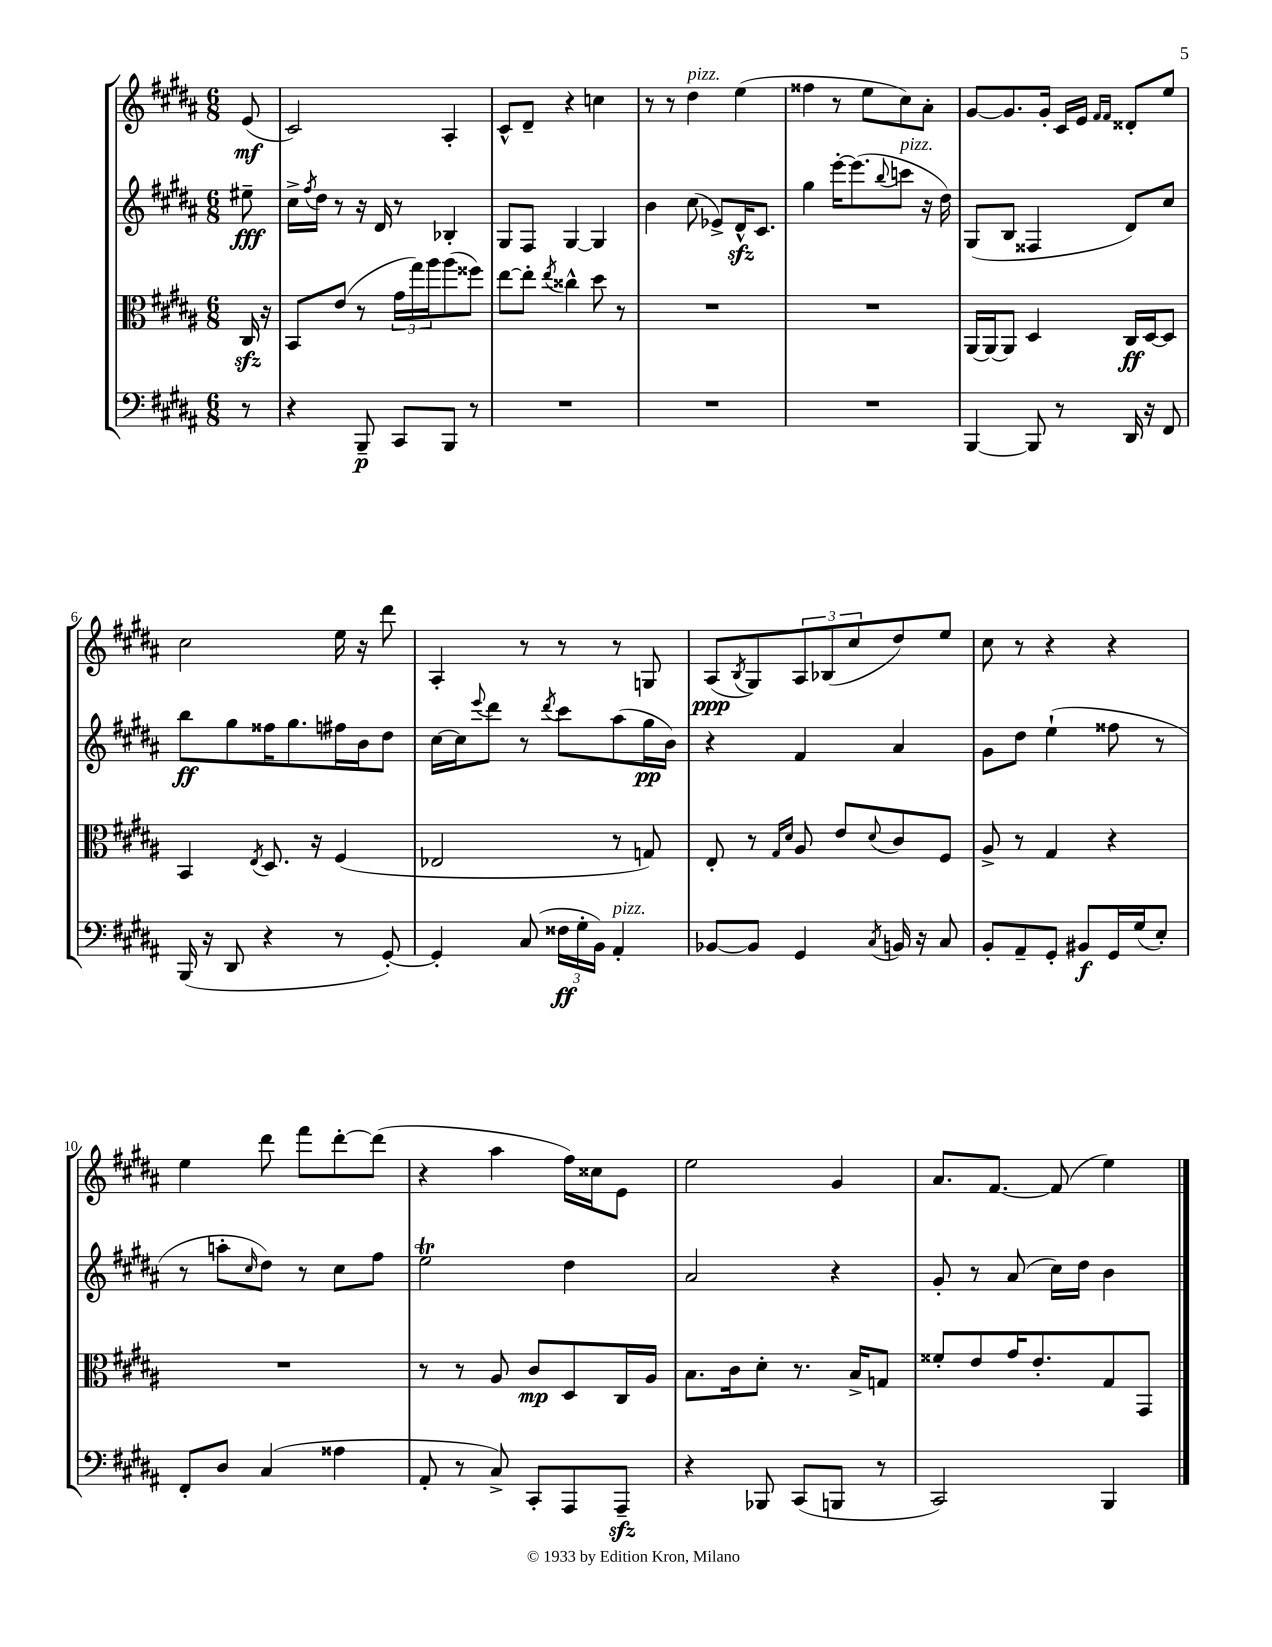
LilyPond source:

<<
\new StaffGroup <<
\new Staff = "s0" {
    \clef treble \key b \major \numericTimeSignature \time 6/8 \partial 8
    e'8\mf( |
    cis'2) ais4-. |
    cis'8-^ dis'8-- r4 c''4 |
    r8 r8 dis''4^\markup { \italic "pizz." } e''4( |
    fisis''4 r8 e''8 cis''8) ais'8-. |
    gis'8~ gis'8. gis'16-. cis'16 e'16 \grace { fis'16 fis'16 } disis'8-. e''8 |
    cis''2 e''16 r16 dis'''8 |
    ais4-. r8 r8 r8 g8 |
    ais8\ppp( \acciaccatura { b8 } gis8) \tuplet 3/2 { ais8 bes8( cis''8 } dis''8) e''8 |
    cis''8 r8 r4 r4 |
    e''4 dis'''8 fis'''8 dis'''8~-. dis'''8( |
    r4 ais''4 fis''16) cisis''16 e'8 |
    e''2 gis'4 |
    ais'8. fis'8.~ fis'8( e''4) \bar "|." |
}
\new Staff = "s1" {
    \clef treble \key b \major \numericTimeSignature \time 6/8 \partial 8
    eis''8--\fff |
    cis''16-> \acciaccatura { fis''8 } dis''16 r8 r16 dis'16 r8 bes4-. |
    gis8 fis8 gis4~ gis4 |
    b'4 cis''8( ees'8->) dis'16-^\sfz cis'8. |
    gis''4 e'''16~-. e'''8.( \appoggiatura { b''8 } c'''8^\markup { \italic "pizz." } r16 dis''16) |
    gis8( b8 fisis4 dis'8) cis''8 |
    b''8\ff gis''8 fisis''16 gis''8. fis''16 b'16 dis''8 |
    cis''16~ cis''16 \appoggiatura { e'''8 } dis'''8 r8 \acciaccatura { dis'''8 } cis'''8 ais''8( gis''16\pp b'16) |
    r4 fis'4 ais'4 |
    gis'8 dis''8 e''4-!( fisis''8 r8 |
    r8 a''8-. \grace { cis''16 } dis''8) r8 cis''8 fis''8 |
    e''2\trill dis''4 |
    ais'2 r4 |
    gis'8-. r8 ais'8( cis''16) dis''16 b'4 \bar "|." |
}
\new Staff = "s2" {
    \clef alto \key b \major \numericTimeSignature \time 6/8 \partial 8
    cis16\sfz r16 |
    b,8 e'8( r8 \tuplet 3/2 { gis'16 gis''16) ais''16 } ais''8( fisis''8) |
    e''8~ e''8-. \acciaccatura { e''8 } cisis''4-^ dis''8 r8 |
    R2. |
    R2. |
    ais,16~ ais,16~ ais,8 dis4 cis16\ff dis16~ dis8 |
    b,4 \acciaccatura { e8 } dis8. r16 fis4( |
    ees2 r8 g8) |
    e8-. r8 \grace { gis16 dis'16 } ais8 e'8 \appoggiatura { dis'8 } cis'8 fis8 |
    ais8-> r8 gis4 r4 |
    R2. |
    r8 r8 ais8 cis'8\mp dis8 cis16 ais16 |
    b8. cis'16 dis'8-. r8. b16-> g8 |
    fisis'8-. e'8 gis'16 e'8.-. gis8 gis,8 \bar "|." |
}
\new Staff = "s3" {
    \clef bass \key b \major \numericTimeSignature \time 6/8 \partial 8
    r8 |
    r4 b,,8--\p cis,8 b,,8 r8 |
    R2. |
    R2. |
    R2. |
    b,,4~ b,,8 r8 dis,16 r16 fis,8 |
    b,,16( r16 dis,8 r4 r8 gis,8~-.) |
    gis,4-. cis8( \tuplet 3/2 { fisis16\ff gis16-. b,16) } ais,4-.^\markup { \italic "pizz." } |
    bes,8~ bes,8 gis,4 \acciaccatura { cis8 } b,16 r16 cis8 |
    b,8-. ais,8-- gis,8-. bis,8\f gis,16 gis16( e8-.) |
    fis,8-. dis8 cis4( aisis4 |
    ais,8-. r8 cis8->) cis,8-. ais,,8 ais,,8--\sfz |
    r4 bes,,8 cis,8( b,,8 r8 |
    cis,2) b,,4 \bar "|." |
}
>>
>>
